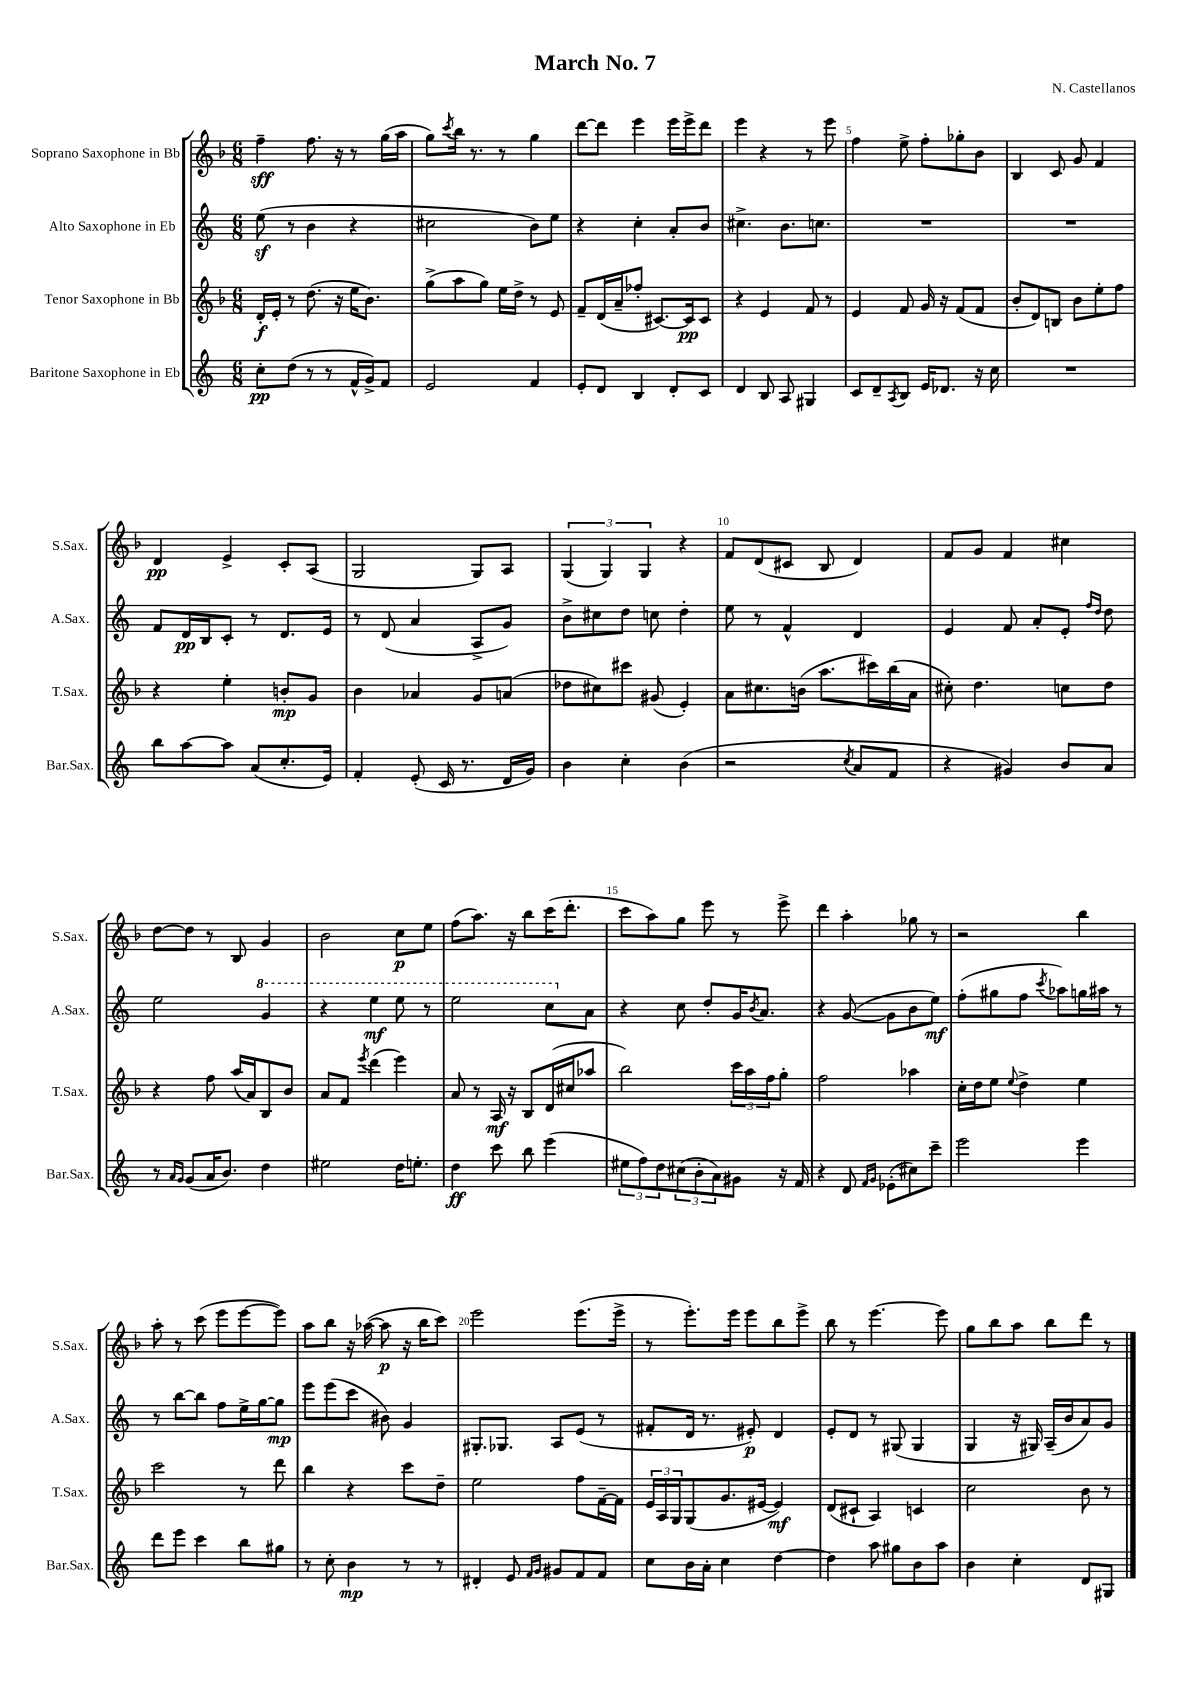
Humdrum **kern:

**kern	**kern	**kern	**kern
*staff4	*staff3	*staff2	*staff1
*clefG2	*clefG2	*clefG2	*clefG2
*k[]	*k[b-]	*k[]	*k[b-]
*M6/8	*M6/8	*M6/8	*M6/8
8cc'	16d'	(8ee	4ff~
.	16e'	.	.
(8dd	8r	8r	.
8r	(8.dd	4b	8.ff
8r	.	.	.
.	16r	.	16r
16f^^	16ee	4r	8r
16g^)	8.b-)	.	.
8f	.	.	(16gg
.	.	.	16aa
=	=	=	=
2e	(8gg^	2cc#	8gg)
.	.	.	8qccc
.	8aa	.	16bb-
.	.	.	8.r
.	8gg)	.	.
.	16ee	.	8r
.	16dd^	.	.
4f	8r	8b)	4gg
.	8e	8ee	.
=	=	=	=
8e'	8f~	4r	[8ddd
8d	(16d	.	8ddd]
.	16a~	.	.
4B	8ff-'	4cc'	4eee
.	[8.c#)	.	.
8d'	.	8a'	16eee
.	16c#]	.	16eee^
8c	8c#	8b	8ddd
=	=	=	=
4d	4r	4.cc#^	4eee
8B	4e	.	4r
8A	.	8.b	.
4G#	8f	.	8r
.	.	8.cc	.
.	8r	.	8eee
=	=	=	=
8c	4e	2.r	4ff
8d~	.	.	.
8qA	.	.	.
8B	8f	.	8ee^
16e	16g	.	8ff'
8.d-	16r	.	.
.	(8f	.	8gg-'
16r	8f	.	8b-
16cc	.	.	.
=	=	=	=
2.r	8b-'	2.r	4B-
.	8d)	.	.
.	8B	.	8c
.	8b-	.	8g
.	8ee'	.	4f
.	8ff	.	.
=	=	=	=
8bb	4r	8f	4d
[8aa	.	16d	.
.	.	16B	.
8aa]	4ee'	8c'	4e^
(8a	.	8r	.
8.cc'	8b'	8.d	8c'
.	8g	.	(8A
16e)	.	16e	.
=	=	=	=
4f'	4b-	8r	2G
.	.	(8d	.
(8e'	4a-	4a	.
16c	.	.	.
8.r	.	.	.
.	8g	8A^	8G)
16d	(8a	8g)	8A
16g)	.	.	.
=	=	=	=
4b	8dd-	8b^	(6G
.	8cc#)	8cc#	.
.	.	.	6G)
4cc'	8ccc#	8dd	.
.	.	.	6G
.	(8g#	8cc	.
(4b	4e')	4dd'	4r
=	=	=	=
2r	8a	8ee	8f
.	8.cc#	8r	(8d
.	.	4f^^	8c#
.	(16b	.	.
.	8.aa	.	8B-
8qcc	.	.	.
8a	.	4d	4d)
.	16ccc#)	.	.
8f	(16bb-	.	.
.	16a	.	.
=	=	=	=
4r	8cc#')	4e	8f
.	4.dd	.	8g
4g#)	.	8f	4f
.	.	8a'	.
8b	8cc	8e'	4cc#
.	.	16qqff	.
.	.	16qqdd	.
8a	8dd	8dd	.
=	=	=	=
8r	4r	2ee	[8dd
16qqa	.	.	.
16qqg	.	.	.
(8g	.	.	8dd]
16a	8ff	.	8r
8.b)	.	.	.
.	(16aa	.	8B-
.	16a)	.	.
4dd	8B-	4gg	4g
.	8b-	.	.
=	=	=	=
2ee#	8a	4r	2b-
.	8f	.	.
.	8qeee	.	.
.	(4ddd	4eee	.
16dd	4eee)	8eee	8cc
8.ee'	.	.	.
.	.	8r	8ee
=	=	=	=
4dd	8a	2eee	(8ff
.	8r	.	8.aa)
8ccc	16A	.	.
.	16r	.	16r
8bb	8B-	.	8bb-
(4eee	(16d	8ccc	(16ccc
.	16cc#	.	8.ddd'
.	8aa-	8a	.
=	=	=	=
12ee#	2bb-)	4r	8ccc
12ff)	.	.	.
.	.	.	8aa)
12dd	.	.	.
(12cc#	.	8cc	8gg
12b'	.	.	.
.	.	8dd'	8eee
12a)	.	.	.
8g#	24ccc	16g	8r
.	24aa	.	.
.	.	8qb	.
.	.	8.a	.
.	24ff	.	.
16r	8gg'	.	8eee^
16f	.	.	.
=	=	=	=
4r	2ff	4r	4ddd
8d	.	([8g	4aa'
16qqf	.	.	.
16qqg	.	.	.
(8e-'	.	8g]	.
8cc#)	4aa-	8b	8gg-
8ccc~	.	8ee)	8r
=	=	=	=
2eee	16cc'	(8ff'	2r
.	16dd	.	.
.	8ee	8gg#	.
.	8qqee	.	.
.	4dd^	8ff	.
.	.	8qccc	.
.	.	8aa-)	.
4eee	4ee	16gg	4bb-
.	.	16aa#	.
.	.	8r	.
=	=	=	=
8ddd	2ccc	8r	8aa'
8eee	.	[8bb	8r
4ccc	.	8bb]	(8ccc
.	.	8ff	8eee
8bb	8r	16ee^	[8eee
.	.	[16gg	.
8gg#	8ddd	8gg]	8eee])
=	=	=	=
8r	4bb-	8eee	8aa
8cc'	.	(8eee	8bb-
4b	4r	8ccc	16r
.	.	.	([16aa-
.	.	8b#)	8aa-]
8r	8ccc	4g	16r
.	.	.	16bb-
8r	8dd~	.	8ccc)
=	=	=	=
4d#'	2ee	8.G#'	2eee
.	.	8.G-	.
8e	.	.	.
16qqf	.	.	.
16qqg	.	.	.
8g#	.	8A	.
8f	8ff	(8e	(8.eee
8f	[16f~	8r	.
.	16f]	.	16eee^
=	=	=	=
8cc	24e	8f#'	8r
.	24A	.	.
.	24G	.	.
16b	(8G	16d	8.eee')
16a'	.	8.r	.
4cc	8.g	.	.
.	.	.	16eee
.	.	8e#')	8eee
.	[16e#	.	.
[4dd	4e#])	4d	8bb-
.	.	.	8eee^
=	=	=	=
4dd]	(8d	8e'	8bb-
.	8c#`	8d	8r
8aa	4A)	8r	[4.eee
8gg#	.	(8G#	.
8b	4c	4G#	.
8aa	.	.	8eee]
=	=	=	=
4b	2cc	4G	8gg
.	.	.	8bb-
4cc'	.	16r	8aa
.	.	16G#)	.
.	.	(16A~	8bb-
.	.	16b	.
8d	8b-	8a)	8ddd
8G#	8r	8g	8r
==	==	==	==
*-	*-	*-	*-
